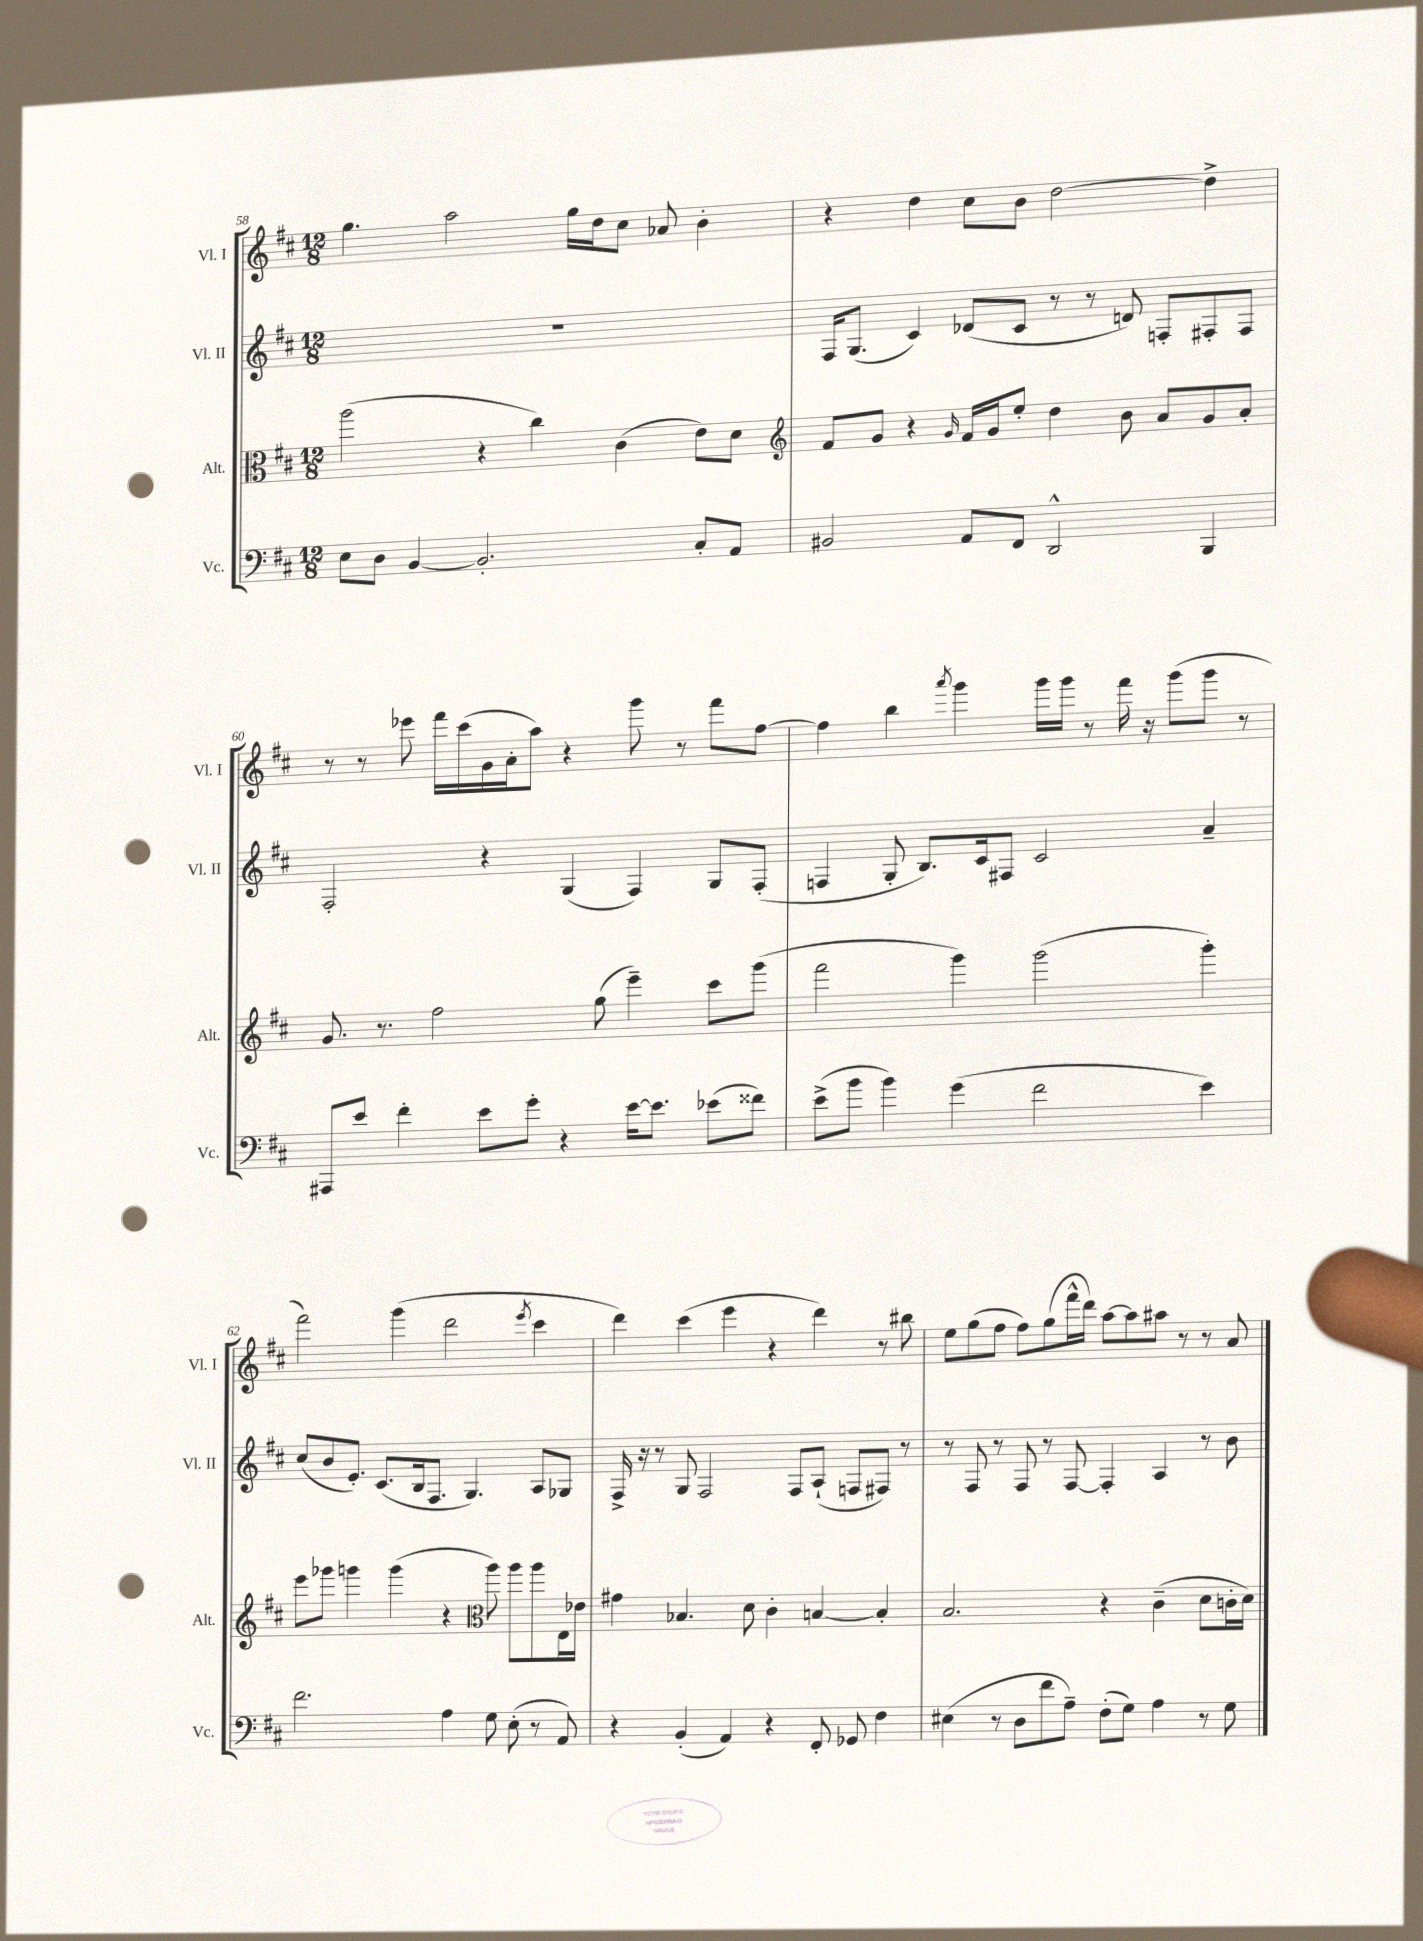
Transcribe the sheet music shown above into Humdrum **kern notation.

**kern	**kern	**kern	**kern
*staff4	*staff3	*staff2	*staff1
*clefF4	*clefC3	*clefG2	*clefG2
*k[f#c#]	*k[f#c#]	*k[f#c#]	*k[f#c#]
*M12/8	*M12/8	*M12/8	*M12/8
8E\L	(2aa\	1.r	4.gg\
8D\J	.	.	.
[4BB/	.	.	.
.	.	.	2aa\
2.BB'/]	4r	.	.
.	4cc#\)	.	.
.	.	.	16gg\LL
.	.	.	16dd\J
.	(4c#\	.	8cc#\J
.	.	.	8a-/
8C#'/L	8e\L)	.	4b'\
8AA/J	8d\J	.	.
=	=	=	=
*	*clefG2	*	*
2BB#/	8f#/L	16F#/LK	4r
.	.	(8.G/J	.
.	8g/J	.	.
.	4r	4c#/)	4dd\
.	16qqg/	.	.
8AA/L	16f#/LL	(8d-/L	8cc#\L
.	16g/J	.	.
8FF#/J	8ee'/J	8c#/J	8b\J
2DD^^/	4dd\	8r	[2dd\
.	.	8r	.
.	8b\	8d/)	.
.	8a/L	8F'/L	.
4BBB/	8g/	8F#'/	4dd^\]
.	8a'/J	8F#/J	.
=	=	=	=
8AAA#/L	8.g/	2F#'/	8r
8e/J	.	.	8r
.	8.r	.	.
4f#'\	.	.	8eee-\
.	2ff#\	.	16fff#\LL
.	.	.	(16ccc#\
8e\L	.	4r	16g\
.	.	.	16a'\J
8g'\J	.	.	8aa\J)
4r	.	(4G/	4r
.	(8gg\	.	.
[16e\LK	4eee~\)	4F#/)	8ggg\
8.e\]J	.	.	.
.	.	.	8r
(8e-\L	8ccc#\L	8G/L	8fff#\L
8f##\J)	(8ggg\J	(8F#'/J	[8ff#\J
=	=	=	=
(8e^\L	2fff#\	4F/	4ff#\]
8b\J	.	.	.
4b\)	.	8G'/	4bb\
.	.	8.B/L)	.
.	.	.	8qaaa/
(4g\	4ggg\)	.	4ggg\
.	.	16c#/k	.
.	.	8F#/J	.
2f#\	(2ggg\	2c#/	16ggg\LL
.	.	.	16ggg\JJ
.	.	.	8r
.	.	.	16fff#\
.	.	.	16r
.	.	.	(8ggg\L
4e\)	4ggg'\)	4a~/	8ggg\J
.	.	.	8r
=	=	=	=
2.f#\	8eee\L	(8cc#/L	2fff#\)
.	8ggg-\J	8b/	.
.	4ggg\	8.e'/J)	.
.	.	(8.c#/L	.
.	(4ggg\	.	(4ggg\
.	.	16B/k	.
.	.	8.F#/J	.
4A\	4r	.	2ddd\
.	.	4.G/)	.
*	*clefC3	*	*
8G\	8aa\)	.	.
(8E'\	8aa\L	.	.
.	.	.	8qeee/
8r	8aa\	8A/L	4ccc#\
8AA/)	16E\L	8G-/J	.
.	16e-\JJ	.	.
=	=	=	=
4r	4g#\	16F#^/	4ddd\)
.	.	16r	.
.	.	8r	.
(4BB'/	4.B-/	8G/	(4ccc#\
.	.	2F#/	.
4AA/)	.	.	4eee\
.	8d\	.	.
4r	4c#'\	.	4r
.	.	8F#/L	.
8FF#'/	[4B/	(8A`/J	4ddd\)
8GG-/	.	8F/L	.
4F#\	4B'/]	8F#/J)	8r
.	.	8r	8bb#\
=	=	=	=
(4E#\	2.B/	8r	8ee\L
.	.	8F#/	(8gg\
8r	.	8r	8ff#\J
8D\L	.	8F#/	8ff#\L)
8f#\	.	8r	(8gg\
8A~\J)	.	[8F#/	16fff#^^\L
.	.	.	16ddd\JJ)
(8F#'\L	4r	4F#'/]	[8aa\L
8G\J)	.	.	8aa\]
4A\	(4c#~\	4A/	8aa#\J
.	.	.	8r
8r	8d\L	8r	8r
8G\	16c'\L	8b\	8a/
.	16d\JJ)	.	.
==	==	==	==
*-	*-	*-	*-
